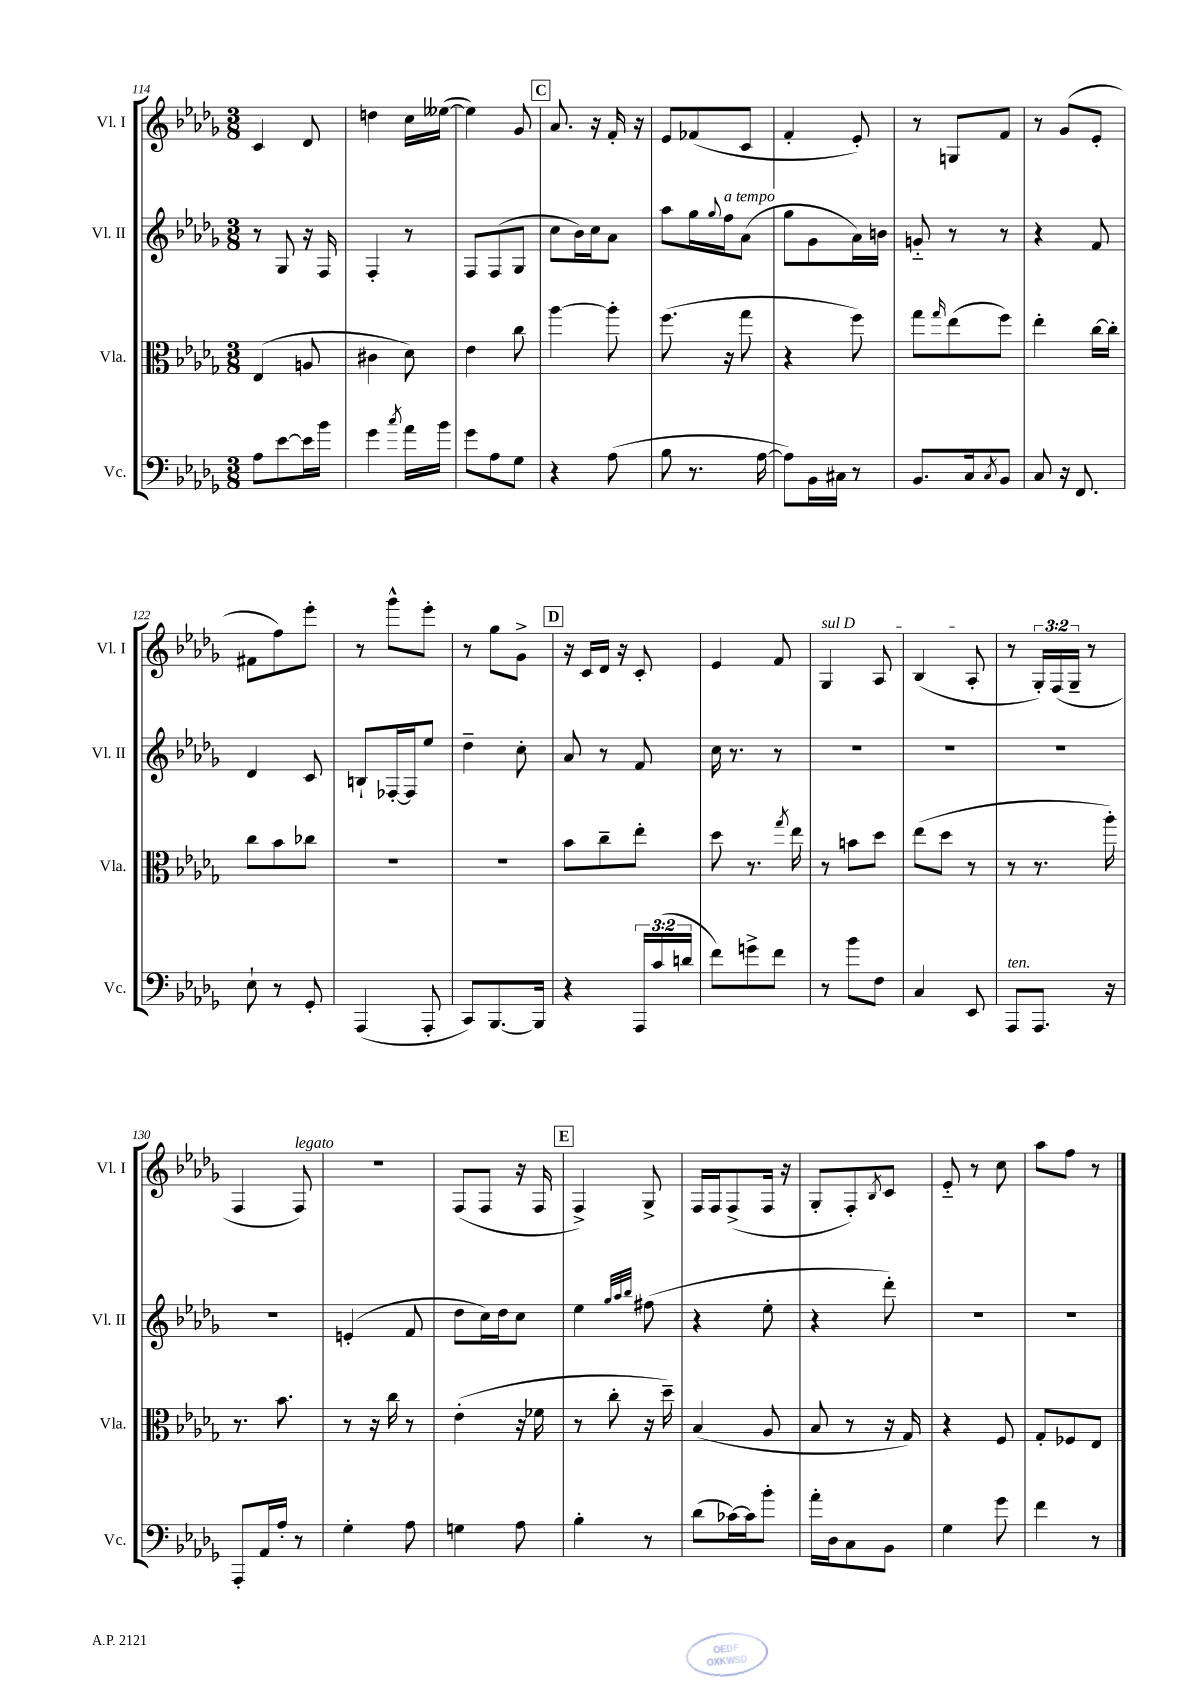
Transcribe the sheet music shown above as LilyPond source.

<<
\new StaffGroup <<
\new Staff = "s0" \with { instrumentName = "Vl. I" shortInstrumentName = "Vl. I" } {
    \clef treble \key des \major \numericTimeSignature \time 3/8 \override Staff.TupletNumber.text = #tuplet-number::calc-fraction-text
    c'4 des'8 |
    d''4 c''16 eeses''16~( |
    eeses''4) ges'8 |
    \mark \markup { \box "C" } aes'8. r16 f'16-. r16 |
    ees'8 fes'8( c'8 |
    f'4-. ees'8-.) |
    r8 g8 f'8 |
    r8 ges'8( ees'8-. |
    fis'8 f''8) ees'''8-. |
    r8 ges'''8-^ ees'''8-. |
    r8 ges''8 ges'8-> |
    \mark \markup { \box "D" } r16 c'16 des'16 r16 c'8-. |
    ees'4 f'8 |
    \once \override TextSpanner.bound-details.left.text = \markup { \italic "sul D" } ges4\startTextSpan aes8 |
    bes4( aes8-.\stopTextSpan |
    r8 \tuplet 3/2 { ges16-.) f16( ges16-- } r8 |
    f4 f8^\markup { \italic "legato" }) |
    R4. |
    f8( f8 r16 f16 |
    \mark \markup { \box "E" } f4->) ges8-> |
    f16 f16 f8->( f16 r16 |
    ges8-. f8-.) \acciaccatura { bes8 } c'8 |
    ees'8-_ r8 c''8 |
    aes''8 f''8 r8 \bar "|." |
}
\new Staff = "s1" \with { instrumentName = "Vl. II" shortInstrumentName = "Vl. II" } {
    \clef treble \key des \major \numericTimeSignature \time 3/8
    r8 ges8 r16 f16 |
    f4-. r8 |
    f8 f8( ges8 |
    \mark \markup { \box "C" } c''8 bes'16) c''16 aes'8 |
    aes''8 ges''16 \appoggiatura { ges''8 } f''16^\markup { \italic "a tempo" } aes'8( |
    ges''8 ges'8 aes'16) b'16 |
    g'8-_ r8 r8 |
    r4 f'8 |
    des'4 c'8 |
    b8-! fes16~-. fes16 ees''8 |
    des''4-- c''8-. |
    \mark \markup { \box "D" } aes'8 r8 f'8 |
    c''16 r8. r8 |
    R4. |
    R4. |
    R4. |
    R4. |
    e'4-.( f'8 |
    des''8 c''16) des''16 c''8 |
    \mark \markup { \box "E" } ees''4 \grace { ges''32 aes''32 bes''32 } fis''8( |
    r4 ees''8-. |
    r4 des'''8-.) |
    R4. |
    R4. \bar "|." |
}
\new Staff = "s2" \with { instrumentName = "Vla." shortInstrumentName = "Vla." } {
    \clef alto \key des \major \numericTimeSignature \time 3/8
    ees4( a8 |
    cis'4 des'8) |
    ees'4 c''8 |
    \mark \markup { \box "C" } aes''4~ aes''8-. |
    f''8.( r16 ges''8 |
    r4 f''8) |
    ges''8 \grace { ges''16 } ees''8( f''8) |
    ees''4-. c''16~ c''16-. |
    c''8 bes'8 ces''8 |
    R4. |
    R4. |
    \mark \markup { \box "D" } bes'8 c''8-- ees''8-. |
    des''8 r8. \acciaccatura { ges''8 } ees''16 |
    r8 b'8 des''8 |
    ees''8( des''8 r8 |
    r8 r8. aes''16-.) |
    r8. bes'8. |
    r8 r16 c''16 r8 |
    ees'4-.( r16 fes'16 |
    \mark \markup { \box "E" } r8 c''8-. r16 des''16--) |
    bes4( aes8 |
    bes8 r8 r16 ges16) |
    r4 f8 |
    ges8-. fes8 ees8 \bar "|." |
}
\new Staff = "s3" \with { instrumentName = "Vc." shortInstrumentName = "Vc." } {
    \clef bass \key des \major \numericTimeSignature \time 3/8 \override Staff.TupletNumber.text = #tuplet-number::calc-fraction-text
    aes8 ees'8~ ees'16 bes'16 |
    ges'4 \acciaccatura { c''8 } aes'16 bes'16 |
    ges'8 aes8 ges8 |
    \mark \markup { \box "C" } r4 aes8( |
    bes8 r8. aes16~ |
    aes8) bes,16 cis16 r8 |
    bes,8. c16 \acciaccatura { c8 } bes,8 |
    c8 r16 f,8. |
    ees8-! r8 ges,8-. |
    aes,,4( aes,,8-. |
    c,8) bes,,8.~ bes,,16 |
    \mark \markup { \box "D" } r4 \tuplet 3/2 { aes,,16 c'16( d'16 } |
    f'8) g'8-> f'8 |
    r8 bes'8 f8 |
    c4 ees,8 |
    aes,,8^\markup { \italic "ten." } aes,,8. r16 |
    aes,,8-. aes,16 aes16-. r8 |
    ges4-. aes8 |
    g4 aes8 |
    \mark \markup { \box "E" } bes4-. r8 |
    des'8( ces'16~) ces'16 bes'8-. |
    aes'16-. des16 c8 bes,8 |
    ges4 ges'8 |
    f'4 r8 \bar "|." |
}
>>
>>
\layout { \context { \Score currentBarNumber = #114 } }
